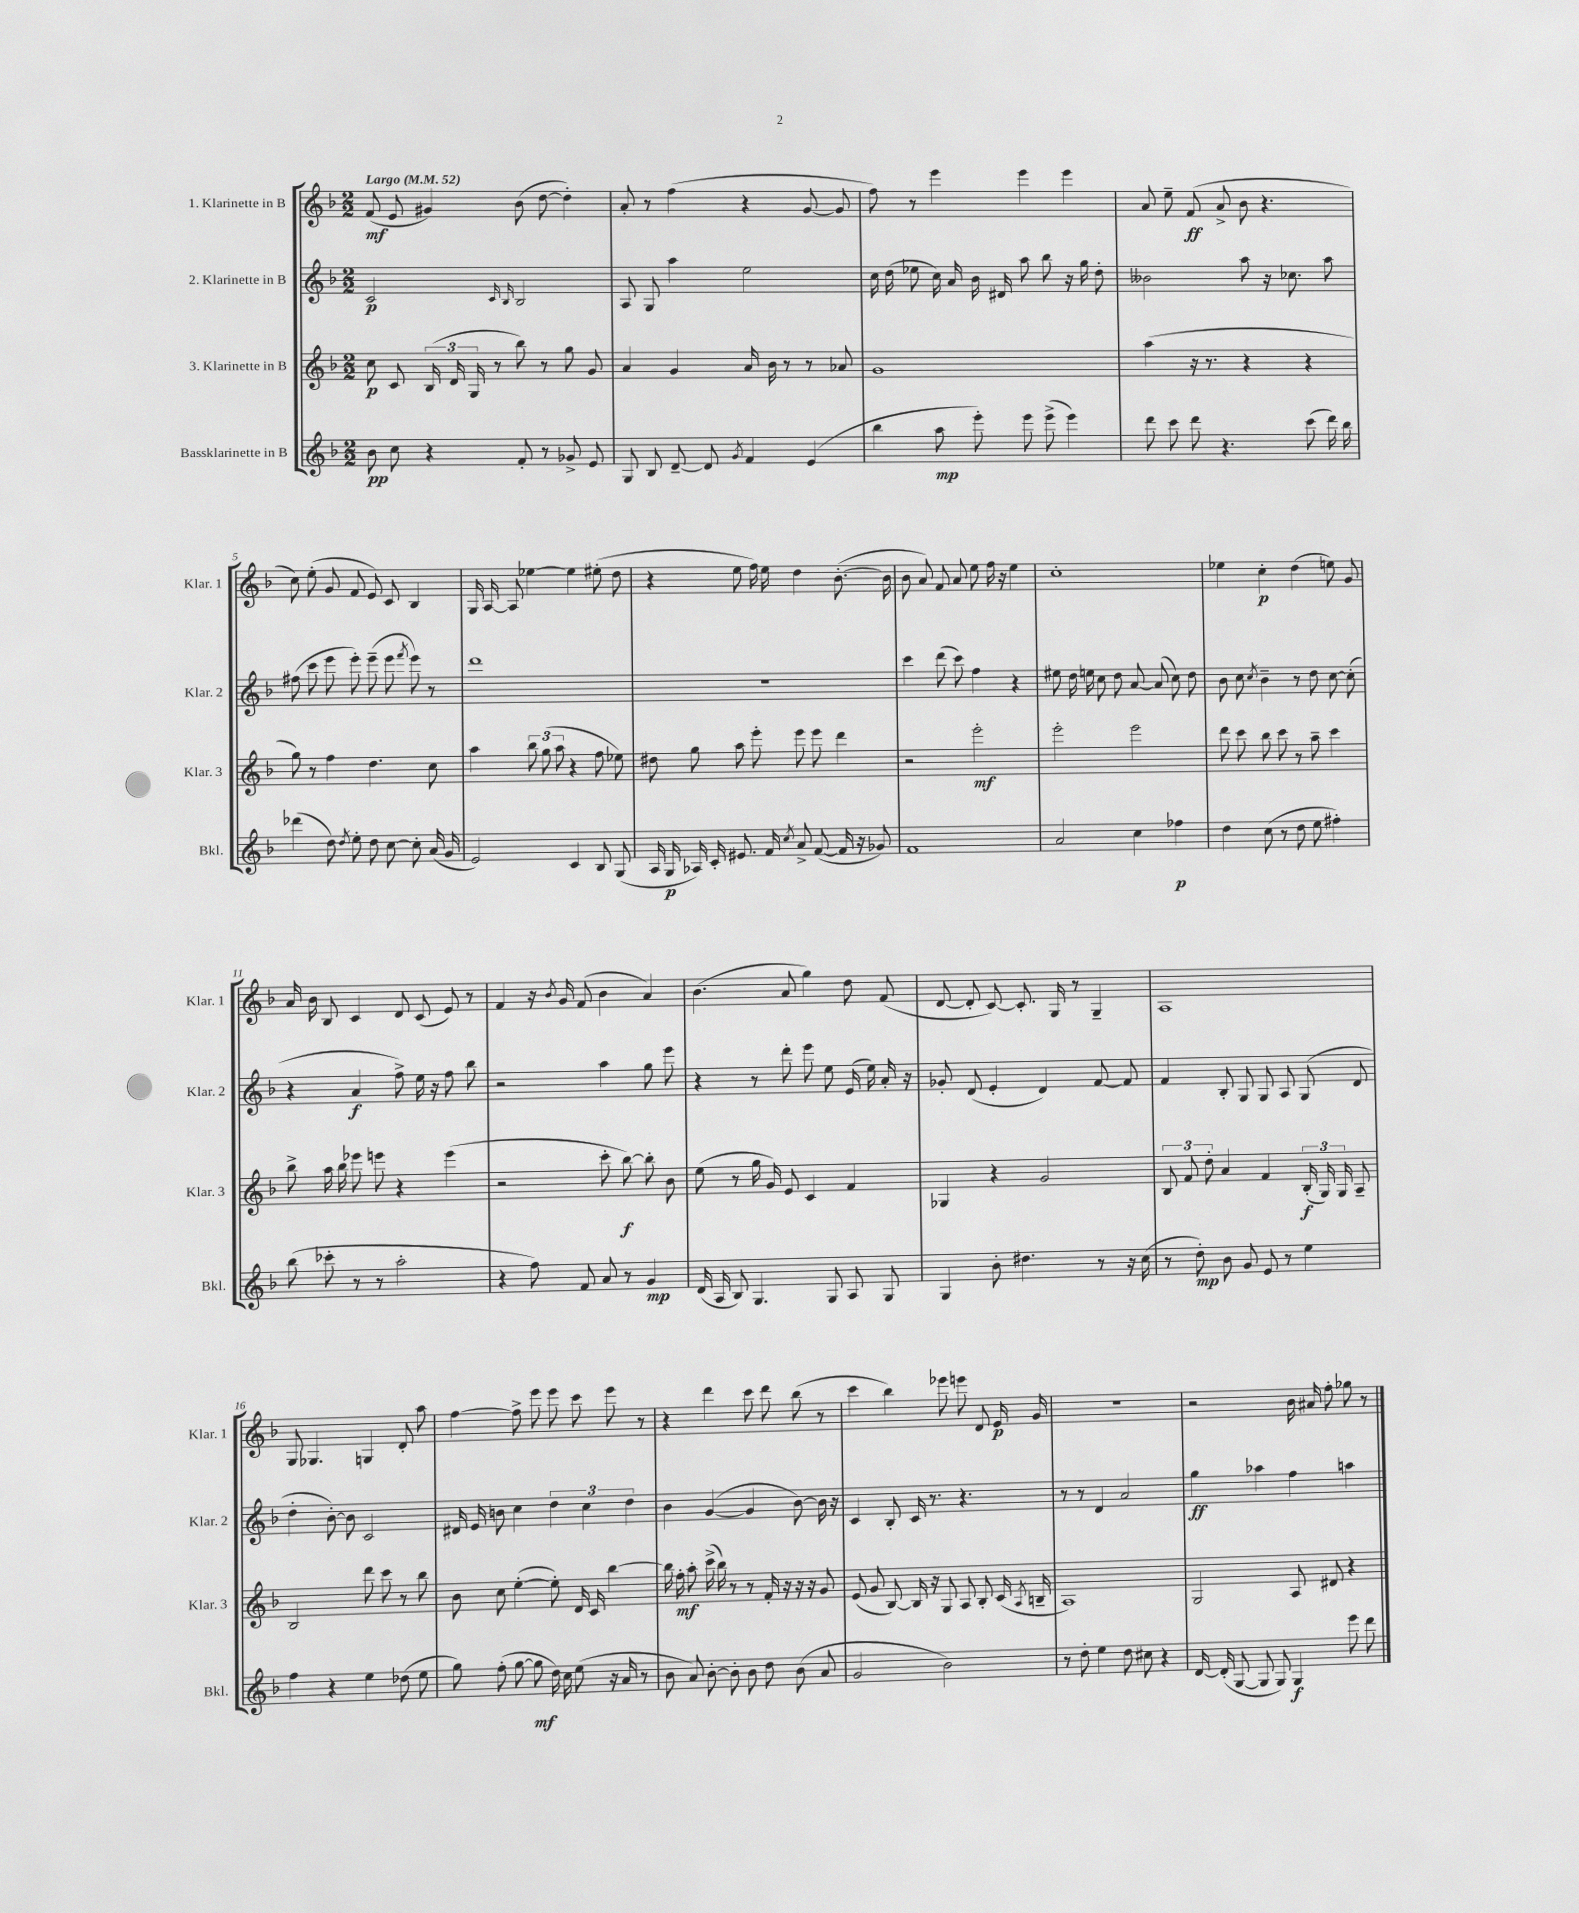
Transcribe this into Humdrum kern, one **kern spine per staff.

**kern	**dynam	**kern	**dynam	**kern	**dynam	**kern	**dynam
*part4	*part4	*part3	*part3	*part2	*part2	*part1	*part1
*staff4	*staff4	*staff3	*staff3	*staff2	*staff2	*staff1	*staff1
*I"Bassklarinette in B	*	*I"3. Klarinette in B	*	*I"2. Klarinette in B	*	*I"1. Klarinette in B	*
*I'Bkl.	*	*I'Klar. 3	*	*I'Klar. 2	*	*I'Klar. 1	*
*clefG2	*	*clefG2	*	*clefG2	*	*clefG2	*
*k[b-]	*	*k[b-]	*	*k[b-]	*	*k[b-]	*
*M2/2	*	*M2/2	*	*M2/2	*	*M2/2	*
*MM52	*	*MM52	*	*MM52	*	*MM52	*
=1	=1	=1	=1	=1	=1	=1	=1
!	!	!	!	!	!	!LO:TX:a:B:t=Largo	!
8b-\	pp	8cc\	p	2c/	p	(8f/	mf
8cc\	.	8c/	.	.	.	8e/	.
4r	.	(24B-/	.	.	.	4g#X/)	.
.	.	24d/	.	.	.	.	.
.	.	24G/	.	.	.	.	.
.	.	8r	.	.	.	.	.
.	.	.	.	16qqc/	.	.	.
.	.	.	.	16qqB-/	.	.	.
8f'/	.	8bb-\)	.	2B-/	.	(8b-\	.
8r	.	8r	.	.	.	[8dd\	.
8g-X^/	.	8gg\	.	.	.	4dd'\])	.
8e/	.	8g/	.	.	.	.	.
=2	=2	=2	=2	=2	=2	=2	=2
8G/	.	4a/	.	8A/	.	8a'/	.
8B-/	.	.	.	8G/	.	8r	.
[8d~/	.	4g/	.	4aa\	.	(4ff\	.
8d/]	.	.	.	.	.	.	.
8qg/	.	.	.	.	.	.	.
4f/	.	16a/	.	2ee\	.	4r	.
.	.	16b-\	.	.	.	.	.
.	.	8r	.	.	.	.	.
(4e/	.	8r	.	.	.	[8g/	.
.	.	8a-X/	.	.	.	8g/]	.
=3	=3	=3	=3	=3	=3	=3	=3
4bb-\	.	1g	.	16cc\	.	8ff\)	.
.	.	.	.	(16dd\	.	.	.
.	.	.	.	8ee-X\	.	8r	.
8aa\	mp	.	.	16cc\)	.	4eee\	.
.	.	.	.	16a/	.	.	.
8eee'\)	.	.	.	16b-\	.	.	.
.	.	.	.	16d#X/	.	.	.
8eee\	.	.	.	8aa\	.	4eee\	.
(8eee^\	.	.	.	8bb-\	.	.	.
4eee\)	.	.	.	16r	.	4eee\	.
.	.	.	.	16gg\	.	.	.
.	.	.	.	8dd'\	.	.	.
=4	=4	=4	=4	=4	=4	=4	=4
8ddd\	.	(4aa\	.	2b--X\	.	8a/	.
8ccc\	.	.	.	.	.	8ee~\	.
8ddd\	.	16r	.	.	.	(8f/	ff
.	.	8.r	.	.	.	.	.
4.r	.	.	.	.	.	8a^/	.
.	.	4r	.	8aa\	.	8b-\	.
.	.	.	.	16r	.	4.r	.
.	.	.	.	8.cc-X\	.	.	.
(8ccc\	.	4r	.	.	.	.	.
16ddd\)	.	.	.	8aa\	.	.	.
16bb-\	.	.	.	.	.	.	.
!!LO:LB:g=z
=5	=5	=5	=5	=5	=5	=5	=5
(4ddd-X\	.	8gg\)	.	(8ff#X\	.	8cc\)	.
.	.	8r	.	8ccc\	.	(8ee'\	.
8dd\)	.	4ff\	.	8eee\	.	8g/	.
8qdd/	.	.	.	.	.	.	.
8ee'\	.	.	.	8eee'\)	.	8f/	.
8dd\	.	4.dd\	.	(8eee~\	.	8e/)	.
[8cc\	.	.	.	8eee\	.	8c/	.
.	.	.	.	8qfff/	.	.	.
8cc'\]	.	.	.	8eee\)	.	4B-/	.
(16a/	.	8cc\	.	8r	.	.	.
16g/	.	.	.	.	.	.	.
=6	=6	=6	=6	=6	=6	=6	=6
2e/)	.	4aa\	.	1ddd	.	16G/	.
.	.	.	.	.	.	[16A/	.
.	.	.	.	.	.	8A/]	.
.	.	12bb-\	.	.	.	[4ee-X\	.
.	.	(12gg\	.	.	.	.	.
.	.	12aa\	.	.	.	.	.
4c/	.	4r	.	.	.	4ee-\]	.
8B-/	.	8ff\	.	.	.	(8ee#X'\	.
(8G/	.	8ee-X\)	.	.	.	8dd\	.
=7	=7	=7	=7	=7	=7	=7	=7
16A/	.	8dd#X\	.	1r	.	4r	.
16G/	p	.	.	.	.	.	.
16A-X/)	.	8gg\	.	.	.	.	.
16c'/	.	.	.	.	.	.	.
8.e#X/	.	8aa\	.	.	.	8ee\	.
.	.	8eee'\	.	.	.	16ff\)	.
16f/	.	.	.	.	.	16ee\	.
8qcc/	.	.	.	.	.	.	.
8a^/	.	8eee\	.	.	.	4dd\	.
([8f/	.	8eee\	.	.	.	.	.
16f/]	.	4ddd\	.	.	.	([8.b-'\	.
16r	.	.	.	.	.	.	.
8g-X/)	.	.	.	.	.	.	.
.	.	.	.	.	.	16b-\]	.
=8	=8	=8	=8	=8	=8	=8	=8
1f	.	2r	.	4ccc\	.	8b-\	.
.	.	.	.	.	.	8a/)	.
.	.	.	.	(8ddd\	.	8f/	.
.	.	.	.	8ccc\)	.	8a/	.
.	.	2eee'\	mf	4ff\	.	8ee\	.
.	.	.	.	.	.	16ff\	.
.	.	.	.	.	.	16r	.
.	.	.	.	4r	.	4ee\	.
=9	=9	=9	=9	=9	=9	=9	=9
2a/	.	2eee'\	.	8ee#X\	.	1cc'	.
.	.	.	.	16dd\	.	.	.
.	.	.	.	16een\	.	.	.
.	.	.	.	8cc\	.	.	.
.	.	.	.	8dd\	.	.	.
4cc\	.	2eee\	.	[8a/	.	.	.
.	.	.	.	(8a/]	.	.	.
4ff-X\	p	.	.	8cc\)	.	.	.
.	.	.	.	8dd\	.	.	.
=10	=10	=10	=10	=10	=10	=10	=10
4dd\	.	8ddd\	.	8b-\	.	4ee-X\	.
.	.	8ccc\	.	8cc\	.	.	.
.	.	.	.	8qcc/	.	.	.
(8cc\	.	8bb-\	.	4b-~\	.	4cc'\	p
8r	.	8ccc\	.	.	.	.	.
8dd\	.	8r	.	8r	.	(4dd\	.
8ee\	.	8aa~\	.	8dd\	.	.	.
4ff#X'\)	.	4ccc\	.	[8cc\	.	8een\)	.
.	.	.	.	(8cc'\]	.	8g/	.
!!LO:LB:g=z
=11	=11	=11	=11	=11	=11	=11	=11
(8bb-\	.	8bb-^\	.	4r	.	16a/	.
.	.	.	.	.	.	16b-\	.
8ccc-X'\	.	16aa\	.	.	.	8B-/	.
.	.	16bb-\	.	.	.	.	.
8r	.	8eee-X\	.	4a/	f	4c/	.
8r	.	8eeen\	.	.	.	.	.
2aa'\	.	4r	.	8ff^\)	.	8d/	.
.	.	.	.	16ee\	.	(8c/	.
.	.	.	.	16r	.	.	.
.	.	(4eee\	.	8ff\	.	8e/)	.
.	.	.	.	8bb-\	.	8r	.
=12	=12	=12	=12	=12	=12	=12	=12
4r	.	2r	.	2r	.	4f/	.
8ff\)	.	.	.	.	.	16r	.
.	.	.	.	.	.	8qb-/	.
.	.	.	.	.	.	16g/	.
8f/	.	.	.	.	.	(8f/	.
8a/	.	8ccc'\	.	4aa\	.	4b-\	.
8r	.	[8bb-\)	f	.	.	.	.
4g/	mp	8bb-'\]	.	8gg\	.	4a/)	.
.	.	8b-\	.	8eee\	.	.	.
=13	=13	=13	=13	=13	=13	=13	=13
(16d/	.	(8ee\	.	4r	.	(4.b-\	.
16A/	.	.	.	.	.	.	.
8B-/)	.	8r	.	.	.	.	.
4.G/	.	16gg\	.	8r	.	.	.
.	.	16g/)	.	.	.	.	.
.	.	8e/	.	8ddd'\	.	8a/	.
.	.	4c/	.	8eee\	.	4gg\)	.
8G/	.	.	.	8ee\	.	.	.
8A/	.	4f/	.	(16e/	.	8dd\	.
.	.	.	.	16ee\)	.	.	.
8G/	.	.	.	16a'/	.	(8f/	.
.	.	.	.	16r	.	.	.
=14	=14	=14	=14	=14	=14	=14	=14
4G/	.	4G-X/	.	8g-X'/	.	[8d/	.
.	.	.	.	(8d/	.	8d'/]	.
8b-'\	.	4r	.	4e'/	.	[8c/)	.
4.dd#X\	.	.	.	.	.	8.c'/]	.
.	.	2g/	.	4d/)	.	.	.
.	.	.	.	.	.	16G/	.
.	.	.	.	.	.	8r	.
8r	.	.	.	[8f/	.	4G~/	.
16r	.	.	.	8f/]	.	.	.
(16cc\	.	.	.	.	.	.	.
=15	=15	=15	=15	=15	=15	=15	=15
8r	.	12B-/	.	4f/	.	1A	.
.	.	12f/	.	.	.	.	.
8dd'\)	mp	.	.	.	.	.	.
.	.	12dd'\	.	.	.	.	.
8b-\	.	4a/	.	8B-'/	.	.	.
8g/	.	.	.	8G/	.	.	.
8e/	.	4f/	.	8G/	.	.	.
8r	.	.	.	8A/	.	.	.
4ee\	.	(24B-'/	f	(8G/	.	.	.
.	.	24G/)	.	.	.	.	.
.	.	24G/	.	.	.	.	.
.	.	8A~/	.	8d/	.	.	.
!!LO:LB:g=z
=16	=16	=16	=16	=16	=16	=16	=16
4ff\	.	2B-/	.	4dd'\	.	8G/	.
.	.	.	.	.	.	4.G-X/	.
4r	.	.	.	[8b-'\)	.	.	.
.	.	.	.	8b-\]	.	.	.
4ee\	.	8ddd\	.	2c/	.	4Gn/	.
.	.	8ccc\	.	.	.	.	.
(8dd-X\	.	8r	.	.	.	8d'/	.
8ee\	.	8bb-\	.	.	.	8aa\	.
=17	=17	=17	=17	=17	=17	=17	=17
8gg\)	.	8b-\	.	16d#X/	.	[4ff\	.
.	.	.	.	16e/	.	.	.
(8ff'\	.	8cc\	.	8bn\	.	.	.
[8gg\	.	([4ee'\	.	4cc\	.	8ff^\]	.
8gg\]	mf	.	.	.	.	8eee\	.
16dd\)	.	8ee'\])	.	6dd\	.	8eee\	.
16cc\	.	.	.	.	.	.	.
(8ee\	.	16d/	.	.	.	8ccc\	.
.	.	.	.	6cc\	.	.	.
.	.	16c/	.	.	.	.	.
16r	.	[4bb-\	.	.	.	8eee\	.
16a/	.	.	.	.	.	.	.
.	.	.	.	6dd\	.	.	.
8r	.	.	.	.	.	8r	.
=18	=18	=18	=18	=18	=18	=18	=18
8b-\	.	16bb-\]	.	4b-\	.	4r	.
.	.	16ff'\	mf	.	.	.	.
8a/)	.	8aa'\	.	.	.	.	.
[8b-'\	.	(16ccc^\	.	([4g/	.	4ddd\	.
.	.	16bb-\)	.	.	.	.	.
8b-'\]	.	8r	.	.	.	.	.
8b-\	.	8r	.	4g/]	.	8ccc\	.
8dd\	.	16f'/	.	.	.	8ddd\	.
.	.	16r	.	.	.	.	.
(8b-\	.	16r	.	[8b-\)	.	(8bb-\	.
.	.	16r	.	.	.	.	.
8a/	.	8g/	.	16b-\]	.	8r	.
.	.	.	.	16r	.	.	.
=19	=19	=19	=19	=19	=19	=19	=19
2g/	.	(8e/	.	4c/	.	4ccc\	.
.	.	8g/	.	.	.	.	.
.	.	[8B-/)	.	8B-'/	.	4bb-\)	.
.	.	16B-/]	.	16c/	.	.	.
.	.	16r	.	8.r	.	.	.
2b-\)	.	8G/	.	.	.	8eee-X\	.
.	.	8A/	.	4.r	.	8eeen\	.
.	.	8B-'/	.	.	.	8d/	.
.	.	(16c/	.	.	.	16e/	p
.	.	8qA/	.	.	.	.	.
.	.	16Bn~/	.	.	.	16g/	.
=20	=20	=20	=20	=20	=20	=20	=20
8r	.	1A)	.	8r	.	1r	.
8dd'\	.	.	.	8r	.	.	.
4ee\	.	.	.	4d/	.	.	.
8dd\	.	.	.	2a/	.	.	.
8cc#X\	.	.	.	.	.	.	.
4r	.	.	.	.	.	.	.
=21	=21	=21	=21	=21	=21	=21	=21
[16d/	.	2G/	.	4gg\	ff	2r	.
(16d'/]	.	.	.	.	.	.	.
[8G/	.	.	.	.	.	.	.
8G/]	.	.	.	4aa-X\	.	.	.
8G/)	.	.	.	.	.	.	.
4G/	f	8A/	.	4ff\	.	16b-\	.
.	.	.	.	.	.	16a#X/	.
.	.	8d#X/	.	.	.	8ff'\	.
8eee\	.	4r	.	4aan\	.	8gg-X\	.
8ddd\	.	.	.	.	.	8r	.
==	==	==	==	==	==	==	==
*-	*-	*-	*-	*-	*-	*-	*-
